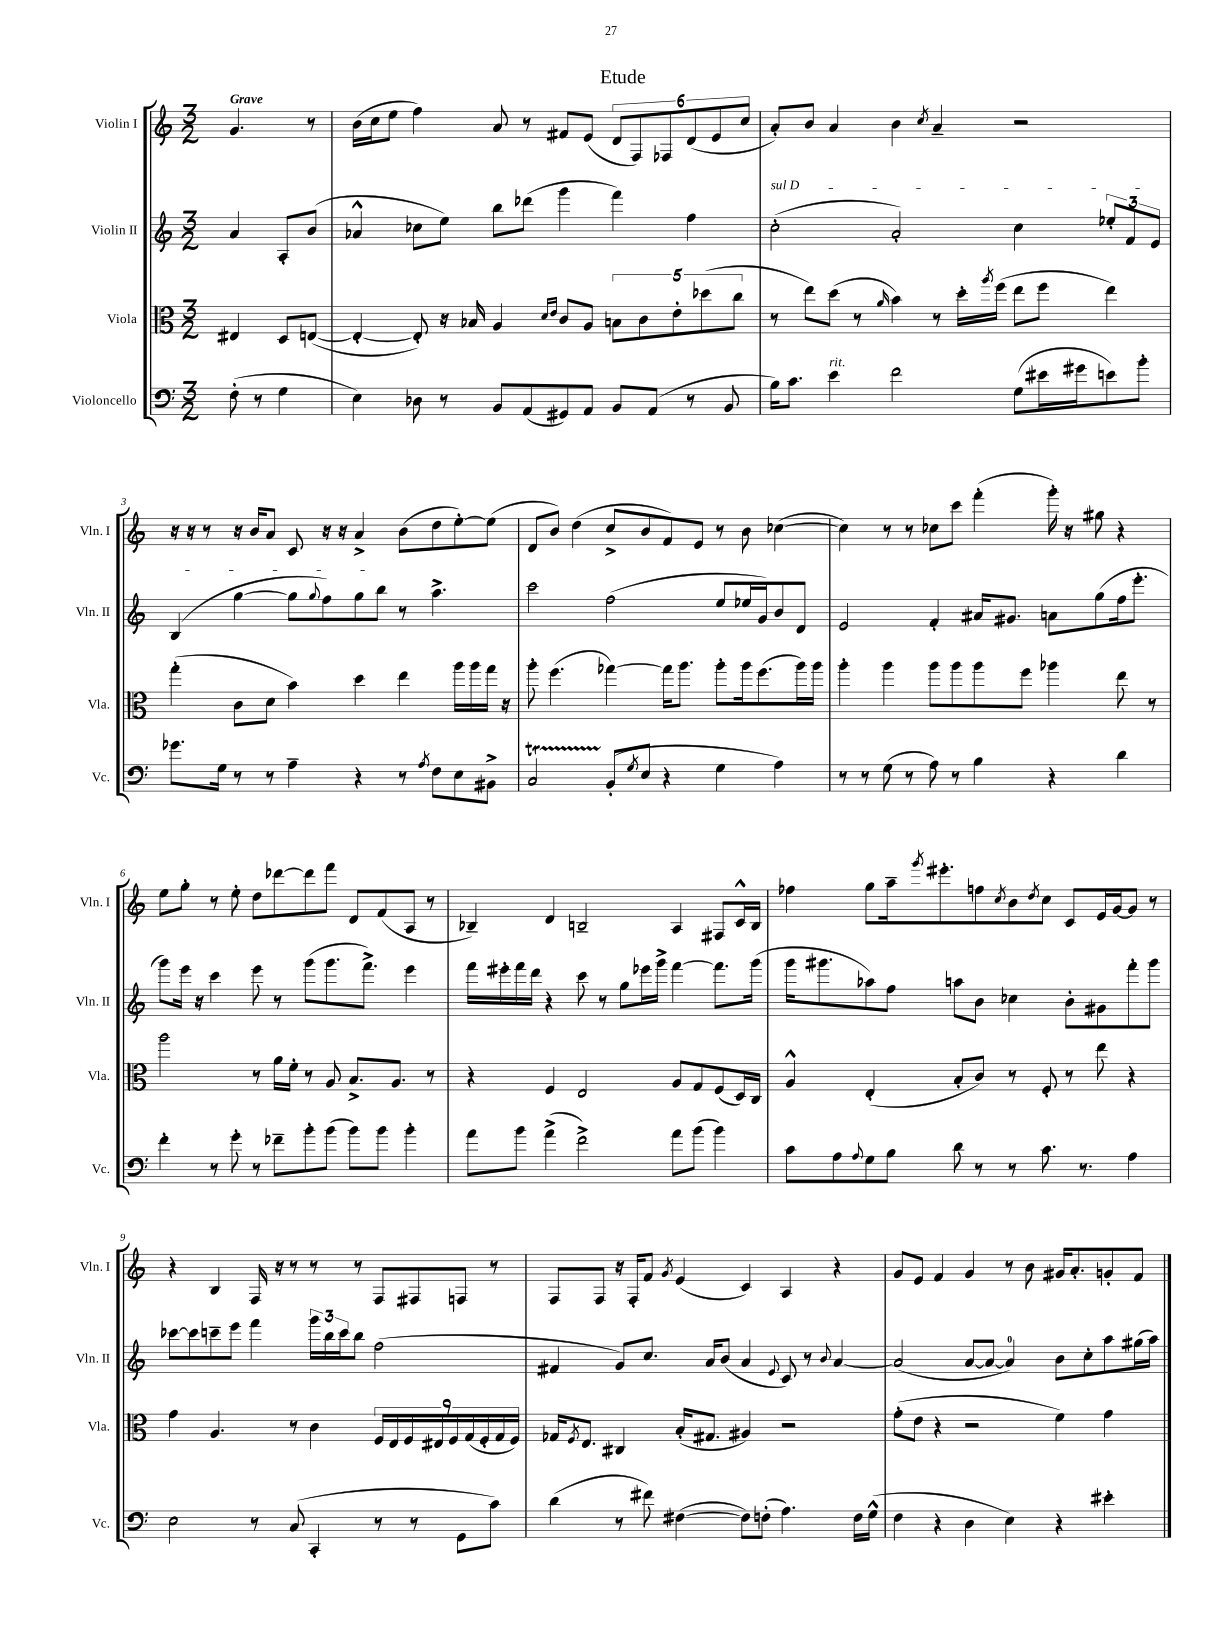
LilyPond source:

\header { title = "Etude" }
<<
\new StaffGroup <<
\new Staff = "s0" \with { instrumentName = "Violin I" shortInstrumentName = "Vln. I" } {
    \clef treble \key c \major \numericTimeSignature \time 3/2 \partial 2 \tempo "Grave"
    g'4. r8 |
    b'16( c''16 e''8 f''4) a'8 r8 fis'8 e'8( \tuplet 6/4 { d'8 f8) fes8 d'8( e'8 c''8 } |
    a'8-.) b'8 a'4 b'4 \acciaccatura { c''8 } a'4-- r2 |
    r16 r16 r8 r16 b'16 a'8 c'8 r16 r16 a'4-> b'8( d''8 e''8~-.) e''8( |
    d'8 b'8) d''4( c''8-> b'8 f'8) e'8 r8 b'8 ces''4~( |
    ces''4) r8 r8 ces''8 c'''8 f'''4-.( g'''16-.) r16 gis''8 r4 |
    e''8 g''8-. r8 e''8-. d''8 des'''8~ des'''8 f'''8 d'8 f'8( a8 r8 |
    bes4--) d'4 b2-- a4 fis8 c'16-^ b16 |
    fes''4 g''8 a''16-- \acciaccatura { g'''8 } eis'''8.-. f''8 \acciaccatura { c''8 } b'8 \acciaccatura { d''8 } c''8 c'8 e'16 g'16~ g'8 r8 |
    r4 b4 f16 r16 r8 r8 r8 f8 fis8 f8 r8 |
    f8 f8 r16 f16-. f'8 \acciaccatura { g'8 } e'4( c'4) a4 r4 |
    g'8 e'8 f'4 g'4 r8 b'8 gis'16 a'8.-. g'8-. f'8 \bar "|." |
}
\new Staff = "s1" \with { instrumentName = "Violin II" shortInstrumentName = "Vln. II" } {
    \clef treble \key c \major \numericTimeSignature \time 3/2 \partial 2
    a'4 a8-. b'8( |
    aes'4-^ ces''8 e''8) b''8 des'''8( g'''4 f'''4) f''4 |
    \once \override TextSpanner.bound-details.left.text = \markup { \italic "sul D" } c''2-.\startTextSpan( a'2-.) c''4 \tuplet 3/2 { ees''8-. f'8 e'8 } |
    b4( g''4~ g''8 \appoggiatura { g''8 } f''8) g''8 b''8\stopTextSpan r8 a''4.-> |
    c'''2 f''2( e''8 ees''16 g'16) b'8 d'8 |
    e'2 f'4-. ais'16 gis'8. a'8 g''8( f''16 e'''8.-. |
    g'''8) e'''16 r16 c'''4 e'''8 r8 g'''8( g'''8. f'''8.->) e'''4 |
    f'''16 eis'''16-. f'''16 d'''16 r4 c'''8 r8 g''8 ees'''16 g'''16-> f'''4~ f'''8. g'''16( |
    g'''16 gis'''8. aes''8) f''8 a''8 b'8 ces''4 b'8-. gis'8 f'''8-. gis'''8 |
    ces'''8~ ces'''8 c'''8-- e'''8 f'''4 \tuplet 3/2 { g'''16 b''16 c'''16 } b''8 f''2( |
    fis'4 g'8) c''8. a'16 b'8( a'4 \appoggiatura { e'8 } c'8) r8 \appoggiatura { b'8 } a'4~ |
    a'2( a'8~ a'8~ a'4-0) b'8 c''8-. a''8 gis''16( a''16) \bar "|." |
}
\new Staff = "s2" \with { instrumentName = "Viola" shortInstrumentName = "Vla." } {
    \clef alto \key c \major \numericTimeSignature \time 3/2 \partial 2
    eis4 d8 e8~( |
    e4~-. e8-.) r16 bes16 a4 \grace { d'16 e'16 } c'8 a8 \tuplet 5/4 { b8 c'8 e'8-. des''8( c''8 } |
    r8 e''8) d''8( r8 \grace { a'16 } b'4) r8 d''16-. \acciaccatura { a''8 } f''16( e''8 f''8 e''4) |
    g''4-.( c'8 d'8 b'4) d''4 e''4 a''16 a''16 g''16 r16 |
    a''8-. f''4.( ges''4~) ges''16 a''8. a''8-. a''16 f''8.( a''16) a''16 |
    a''4-. a''4 a''8 a''8 a''8 f''8 aes''4 e''8 r8 |
    a''2 r8 a'16 f'16-. r8 a8 b8.-> a8. r8 |
    r4 f4 e2 a8 g8 f8( d16) c16 |
    a4-^ e4-.( b8-. c'8) r8 f8-. r8 e''8 r4 |
    g'4 a4. r8 c'4 \tuplet 9/8 { f16 e16 f16 eis16 f16 g16( f16-. g16 f16) } |
    ges16 \acciaccatura { f8 } e8. cis4 b16-.( gis8. ais4) r2 |
    g'8-.( e'8 r4 r2 f'4) g'4 \bar "|." |
}
\new Staff = "s3" \with { instrumentName = "Violoncello" shortInstrumentName = "Vc." } {
    \clef bass \key c \major \numericTimeSignature \time 3/2 \partial 2
    f8-.( r8 g4 |
    e4) des8 r8 b,8 a,8( gis,8) a,8 b,8 a,8( r8 b,8 |
    b16) c'8. e'4^\markup { \italic "rit." } f'2 g8( eis'16 gis'16 e'8) b'8-. |
    ges'8. g16 r8 r8 a4-- r4 r8 \acciaccatura { a8 } f8 e8 bis,8-> |
    c2\startTrillSpan b,8-.\stopTrillSpan( \acciaccatura { g8 } e8 r4 g4 a4) |
    r8 r8 g8( r8 a8) r8 b4 r4 d'4 |
    f'4-. r8 g'8-. r8 fes'8-- b'8-. b'8( b'8) b'8 b'4-. |
    a'8 b'8 a'4->( f'2->) a'8 b'8( b'4) |
    c'8 a8 \appoggiatura { a8 } g8 b8 d'8 r8 r8 c'8. r8. a4 |
    e2 r8 c8( c,4-. r8 r8 g,8 c'8) |
    d'4( r8 fis'8) fis4~( fis8) f8-.( a4.) f16 g16-^( |
    f4 r4 d4 e4) r4 eis'4-. \bar "|." |
}
>>
>>
